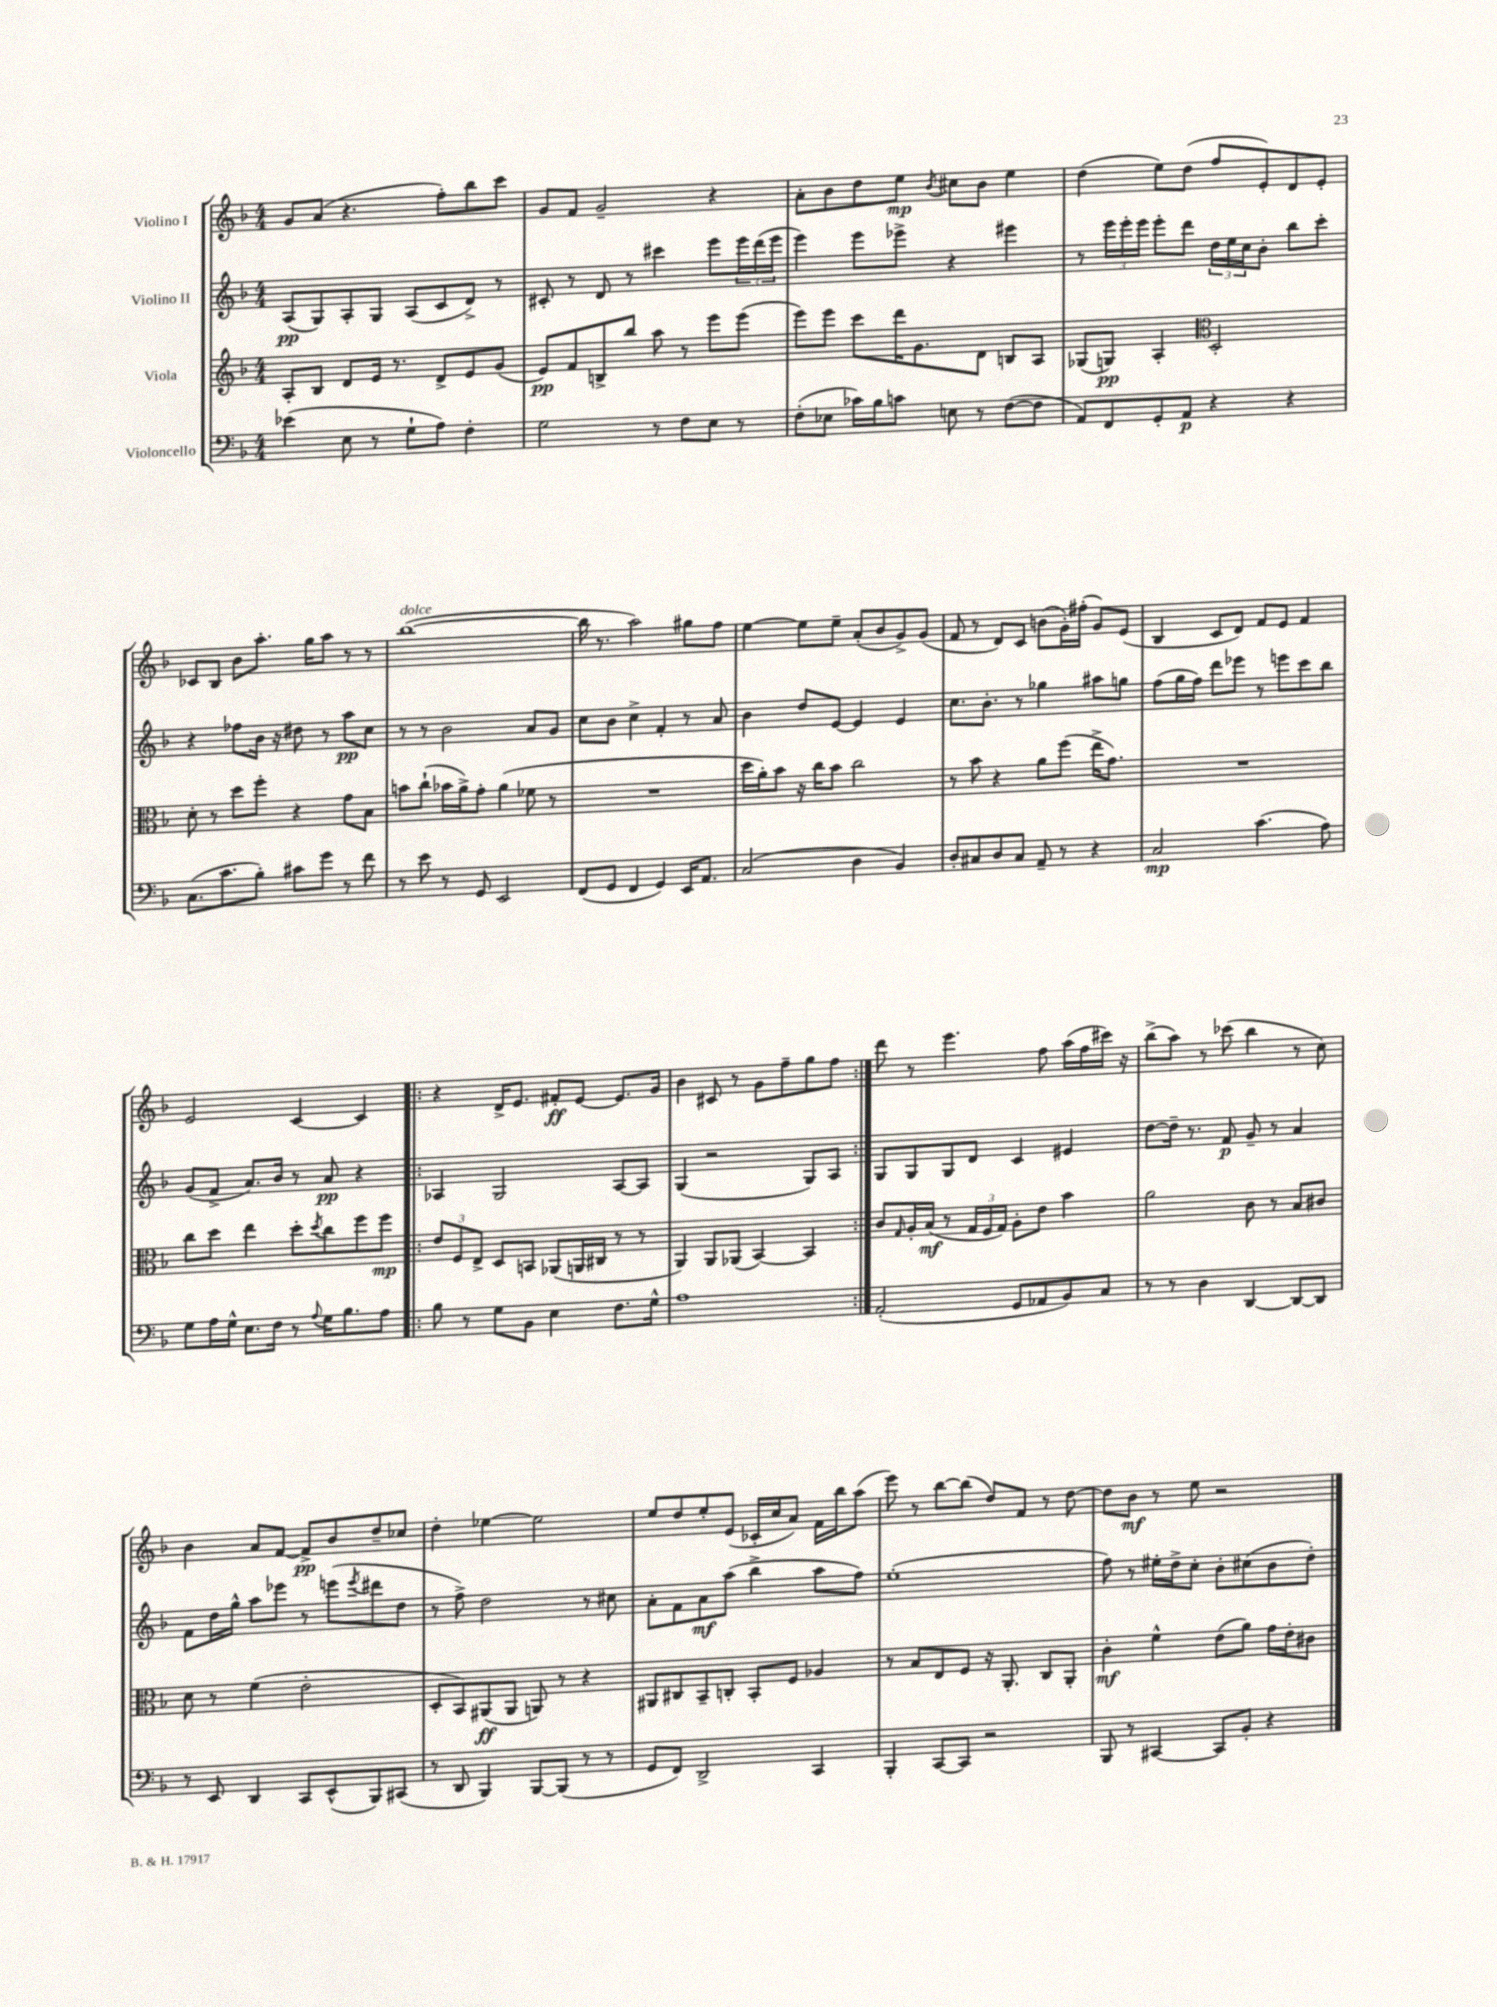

**kern	**kern	**kern	**kern
*staff4	*staff3	*staff2	*staff1
*clefF4	*clefG2	*clefG2	*clefG2
*k[b-]	*k[b-]	*k[b-]	*k[b-]
*M4/4	*M4/4	*M4/4	*M4/4
(4e-\	8A'/L	(8A/L	8g/L
.	8B-/J	8G/)	(8a/J
8E\	8d/L	8A'/	4.r
8r	16e/Jk	8G/J	.
.	8.r	.	.
8G`\L	.	(8A/L	.
8A\J)	8d^/L	8c/	8ff'\L)
4F'\	8e/	8d^/J)	8bb-\
.	(8g/J	8r	8ccc\J
=	=	=	=
2G\	8e/L)	8c#'/	8g/L
.	8f/	8r	8f/J
.	8B^/	8d/	2g~/
.	8bb-/J	8r	.
8r	8aa\	4ccc#\	.
8F\L	8r	.	.
8E\J	8eee\L	8eee\L	4r
8r	(8eee\J	24eee\L	.
.	.	(24ddd\	.
.	.	24eee\JJ	.
=	=	=	=
(8F'\L	8eee\L)	4eee\)	8a'\L
8E-\J	8eee\J	.	8b-\
16c-\LL)	8ccc\L	8eee\L	8dd\
16B-\J	.	.	.
8c\J	16ddd\K	8eee-^\J	8ee\J
.	8.g\	.	.
.	.	.	8qb-/
8E\	.	4r	8cc#\L
8r	8d\J	.	8b-\J
([8F\L	8B/L	4eee#\	4ee\
8F\]J	8A/J	.	.
=	=	=	=
8AA/L)	(8G-/L	8r	(4dd\
8FF/	8G/J)	24eee\LL	.
.	.	24eee'\	.
.	.	24eee\JJ	.
8GG'/	4A'/	8eee'\L	8ee\L)
8AA/J	.	8ddd\J	(8dd\J
*	*clefC3	*	*
4r	2D'/	24dd\LL	8ff/L
.	.	24ee\	.
.	.	24cc\J	.
.	.	8b-'\J	8e'/)
4r	.	8bb-\L	8d/
.	.	8ccc'\J	8e'/J
=	=	=	=
(8.C\L	8d'\	4r	8c-/L
.	8r	.	8B-/J
8.c\	.	.	.
.	8dd\L	8ff-\L	8b-\L
8B-'\J)	8ff'\J	16b-\Jk	8.aa'\J
.	.	16r	.
8c#\L	4r	8dd#\	.
.	.	.	16gg\LK
8g\J	.	8r	8aa\J
8r	8g\L	8aa\L	8r
8f\	8B-\J	8cc\J	8r
=	=	=	=
8r	8b\L	8r	([1bb-
8e\	(8cc`\J	8r	.
8r	16b-\LL	2b-\	.
.	16a^\J)	.	.
8GG/	8g'\J	.	.
2EE/	(4a\	.	.
.	8f-\	8a/L	.
.	8r	8g/J	.
=	=	=	=
(8FF/L	1r	8cc\L	16bb-\]
.	.	.	8.r
8GG/J	.	8b-\J	.
4FF/	.	4cc^\	2aa\)
4GG/)	.	4f'/	.
16EE/LK	.	8r	8gg#\L
8.AA/J	.	.	.
.	.	8a/	8ff\J
=	=	=	=
(2C/	16dd\LL	4b-\	[4ee\
.	16a'\J)	.	.
.	8b-\J	.	.
.	16r	8dd/L	8ee\]L
.	16cc\LK	.	.
.	8b-\J	[8e/J	8ee~\J
4D\	2cc\	4e/]	(8a'/L
.	.	.	8b-/
4BB-/)	.	4e/	8g^/)
.	.	.	(8g/J
=	=	=	=
8D'/L	8r	8.cc\L	8f/
8C#/	8b-\	.	8r
.	.	8.b-'\J	.
8D/	4r	.	8d/L)
8C#/J	.	8r	8c/J
8AA~/	8a\L	4gg-\	(8b\L
8r	(8ff\J	.	16g'\L)
.	.	.	(16ff#'\JJ
4r	16ee^\LK	8aa#\L	8g/L)
.	8.g\J)	.	.
.	.	8gg\J	(8e/J
=	=	=	=
2C/	1r	(8ff\L	4B-/
.	.	16gg\L	.
.	.	16ff\JJ)	.
.	.	8ddd\L	8c/L
.	.	8eee-\J	8d/J)
(4.c\	.	8r	8f/L
.	.	8eee\L	8e/J
.	.	8ccc\	4f/
8A\)	.	8bb-\J	.
=	=	=	=
8G\L	8cc\L	(8g/L	2e/
16A\L	8dd\J	8f^/J	.
16G^^\JJ	.	.	.
8.E\L	4ee\	8.a/L)	.
16F\Jk	.	16b-/Jk	.
8r	8dd'\L	8r	[4c/
8qqA/	8qdd/	.	.
16G\LK	8cc\	8a/	.
8.B-\	.	.	.
.	8ff\	4r	4c/]
8A\J	8ff\J	.	.
=!|:	=!|:	=!|:	=!|:
8B-\	12e/L	4A-/	4r
.	12F/	.	.
8r	.	.	.
.	12E^/J	.	.
8G\L	8D/L	2G/	16d^/LK
.	.	.	8.e/J
8BB-\J	8BB/J	.	.
4E\	(8AA-/L	.	8f#'/L
.	16AA/L	.	[8e/J
.	16C#/JJ	.	.
8.F\L	8r	[8A-/L	8.e/]L
.	8r	8A-/]J	.
16G^^\Jk	.	.	16g/Jk
=	=	=	=
1A	4AA/)	(4G/	4b-\
.	8AA/L	2r	8c#/
.	(8AA-/J	.	8r
.	[4BB-/)	.	8g\L
.	.	.	8ff~\
.	4BB-/]	8G/L)	8gg\
.	.	8A/J	8ff\J
=:|!	=:|!	=:|!	=:|!
(2AA'/	8c/L	8G/L	8ddd\
.	16qqG/	.	.
.	16A'/L	8G/	8r
.	(16B-/JJ	.	.
.	8r	8G/	4.eee\
.	24G/LL	8d/J	.
.	24F/	.	.
.	24G/JJ)	.	.
8GG/L	8A'\L	4c/	.
8AA-/	8e\J	.	8ff\
8BB-/)	4b-\	4e#/	(16aa\LL
.	.	.	16ff\
8C/J	.	.	16ccc#\JJ)
.	.	.	16r
=	=	=	=
8r	2a\	[8dd\L	(8bb-^\L
8r	.	16dd~\]Jk	8aa\J)
.	.	8.r	.
4D\	.	.	8r
.	.	8f/	(8ccc-\
[4DD/	8c\	8g~/	4bb-\
.	8r	8r	.
8DD/_L	8B-/L	4a/	8r
8DD/]J	8c#/J	.	8cc\)
=	=	=	=
8r	8d\	8f\L	4b-\
8EE/	8r	16dd\L	.
.	.	16gg^^\JJ	.
4DD/	(4f\	8aa\L	8a/L
.	.	8eee-\J	[8f/J
8CC/L	2e'\	8r	8f^/]L
(8EE^^/	.	(8eee\L	8b-/
.	.	8qeee/	.
8BBB-/)	.	8ddd#\	8dd~/
(8CC#/J	.	8dd\J	8cc-/J
=	=	=	=
8r	8D'/L	8r	4dd'\
8DD/	8BB-/)	8ff^\)	.
4BBB-/)	(8AA#/	2dd\	[4ee-\
.	8AA#/J	.	.
[8BBB-/L	8AA/)	.	2ee-\]
(8BBB-/]J	8r	.	.
8r	4r	8r	.
8r	.	8cc#\	.
=	=	=	=
8GG/L	8AA#/L	8a'\L	8ee/L
8FF/J)	8C#/	8f\	8dd/
2DD^/	8BB-~/	8a\	8ee'/
.	8C'/J	(8aa\J	(8e/J
.	8BB-'/L	4bb-^\	16c-'/LL
.	.	.	16cc/J
.	8F/J	.	8a/J)
4CC/	4A-/	8aa\L	16f\LL
.	.	.	16bb-\J
.	.	8ff\J)	(8aa\J
=	=	=	=
4BBB-'/	8r	(1ee'	8eee\)
.	8B-/L	.	8r
[8CC/L	8E/	.	[8bb-\L
8CC/]J	8F/J	.	(8bb-\]J
2r	16r	.	8dd/L)
.	8.AA'/	.	.
.	.	.	8f/J
.	8C/L	.	8r
.	8AA'/J	.	[8dd\
=	=	=	=
8BBB-/	4c'\	8ff\)	8dd\]L
8r	.	8r	8b-\J
[4CC#/	4f^^\	16ee#'\LL	8r
.	.	16dd^\J	.
.	.	8cc'\J	8ee\
8CC#/]L	(8e\L	8b-'\L	2r
8BB-'/J	8a\J)	(8cc#\	.
4r	16g\LL	8b-\	.
.	16e'\J	.	.
.	8c#\J	8dd'\J)	.
==	==	==	==
*-	*-	*-	*-
